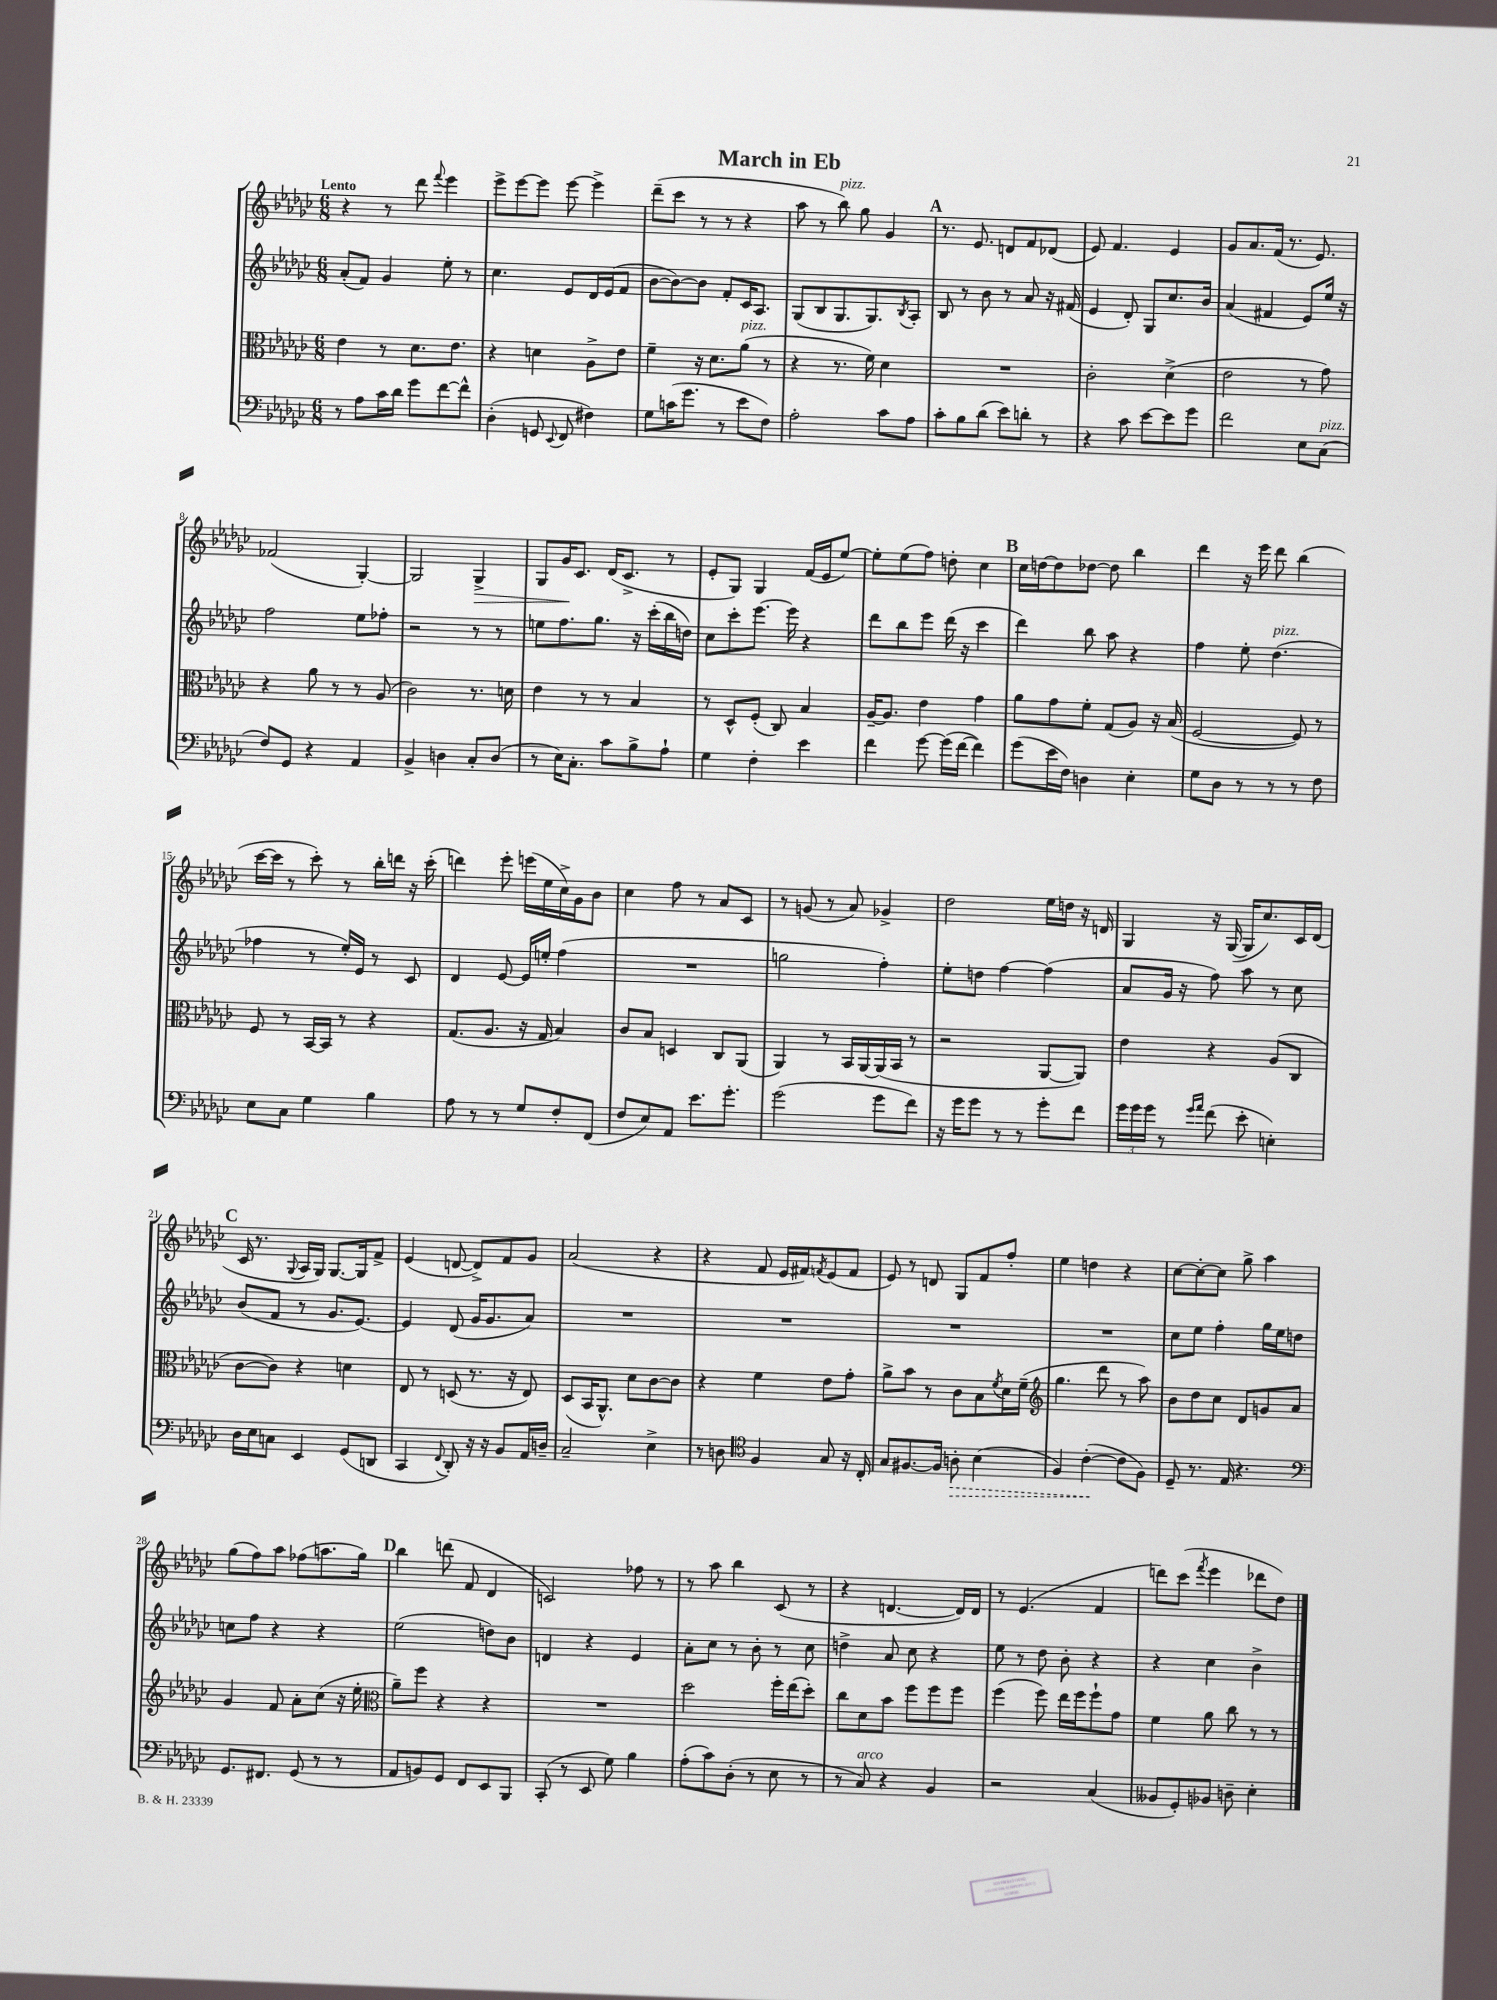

**kern	**kern	**kern	**kern
*staff4	*staff3	*staff2	*staff1
*clefF4	*clefC3	*clefG2	*clefG2
*k[b-e-a-d-g-c-]	*k[b-e-a-d-g-c-]	*k[b-e-a-d-g-c-]	*k[b-e-a-d-g-c-]
*M6/8	*M6/8	*M6/8	*M6/8
8r	4e-\	(8a-'/L	4r
8A-\L	.	8f/J)	.
16c-\L	8r	4g-/	8r
16d-\JJ	.	.	.
8g-\L	8.d-\L	.	8ddd-\
.	.	.	8qqfff/
[8f\	.	8ee-'\	4eee-\
.	8.e-\J	.	.
8f^^\]J	.	8r	.
=	=	=	=
(4D-'\	4r	4.cc-\	8eee-^\L
.	.	.	[8eee-\
8GG/	4d\	.	8eee-\]J
8qqEE-/	.	.	.
8FF/	.	8e-/L	[8eee-\
4F#\)	8A-^\L	16d-/L	4eee-^\]
.	.	(16e-/J	.
.	8e-\J	8f/J	.
=	=	=	=
8G-\L	4f~\	[8b-\L	(8ddd-~\L
(16c\K	.	8b-\_)	8ccc-\J
8.g-\J	.	.	.
.	16r	8b-\]J	8r
.	8.d-\L	.	.
8r	.	8f'/L	8r
8e-\L	(8a-\J	16c-/K	4r
.	.	8.A-/J	.
8F\J)	8r	.	.
=	=	=	=
2A-'\	4r	(8G-/L	8aa-\
.	.	8B-/	8r
.	8.r	8.G-/	8bb-\)
.	.	.	8gg-\
.	16f\)	8.G-/)	.
8c-\L	4d-\	.	4g-/
.	.	8qB-/	.
8A-\J	.	8A-'/J	.
=	=	=	=
8c-'\L	2.r	8B-/	8.r
8B-\	.	8r	.
.	.	.	8.e-/
(8d-\J	.	8b-\	.
8e-\L)	.	8r	8d/L
8d'\J	.	8a-/	8f/
8r	.	16r	(8d-/J
.	.	(16f#/	.
=	=	=	=
4r	2c-'\	4e-/	8e-/)
.	.	.	4.f/
8c-\	.	8d-'/)	.
[8e-\L	.	8G-/L	.
8e-\]	(4d-^\	8.cc-/	4e-/
8g-\J	.	.	.
.	.	16b-/Jk	.
=	=	=	=
2f\	2e-\	(4a-/	8g-/L
.	.	.	8.a-/
.	.	4f#/	.
.	.	.	(16f/Jk
.	.	.	8.r
8E-\L	8r	8e-/L)	.
.	.	.	8.e-/)
(8C-\J	8g-\)	16ee-/Jk	.
.	.	16r	.
=	=	=	=
8F/L)	4r	2ff\	(2f-/
8GG-/J	.	.	.
4r	8a-\	.	.
.	8r	.	.
4AA-/	8r	8ee-\L	[4G-'/)
.	(8A-/	8ff-'\J	.
=	=	=	=
4BB-^/	2c-\)	2r	2G-/]
4D\	.	.	.
8C-'/L	8.r	8r	4G-^/
(8D/J	.	8r	.
.	16d\	.	.
=	=	=	=
8r	4e-\	8ee\L	8G-/L
16E-\LK)	.	8.ff\	16g-/K
8.C-'\J	.	.	8.c-/J
.	8r	.	.
.	.	8.gg-\J	.
8c-\L	8r	.	(16d-/LK
.	.	.	8.c-^/J
8B-^\	4B-/	16r	.
.	.	(16ccc-'\LL	.
8A-`\J	.	16bb-\	8r
.	.	16dd\JJ)	.
=	=	=	=
4G-\	8r	8cc-\L	8e-'/L
.	8D-^^/L	8ccc-'\	8G-/J)
4F'\	(8F'/J	[8.eee-\J	4G-/
.	8C-/)	.	.
.	.	16eee-\]	.
4e-\	4B-/	4r	(16f/LL
.	.	.	16e-/J
.	.	.	[8ee-/J)
=	=	=	=
4f\	[16A-~/LK	8ddd-\L	8ee-'\]L
.	8.A-/]J	.	.
.	.	8bb-\	(8ee-\
[8g-\	4e-\	8eee-\J	8ff\J)
(16g-\]LL	.	(16ddd-\	8dd'\
[16f\JJ	.	16r	.
4f\])	4g-\	4ccc-\	4cc-\
=	=	=	=
(8g-\L	8a-\L	4ddd-\)	16cc-\LL
.	.	.	[16dd\J
16e-\L	8g-\	.	8dd\]
16F\JJ)	.	.	.
4D\	8f'\J	8bb-\	[8dd-\J
.	(8G-/L	8aa-\	8dd-\]
4E-'\	8A-/J)	4r	4bb-\
.	16r	.	.
.	(16B-/	.	.
=	=	=	=
8G-\L	[2F/	4ff\	4ddd-\
8D-\J	.	.	.
8r	.	8ee-'\	16r
.	.	.	16eee-\
8r	.	(4.dd-\	8ddd-\
8r	8F/])	.	(4bb-\
8F\	8r	.	.
=	=	=	=
8E-\L	8F/	4ff-\	[16ccc-\LL
.	.	.	16ccc-\]JJ
8C-\J	8r	.	8r
4G-\	[16BB-/LL	8r	8ccc-'\)
.	16BB-/]JJ	.	.
.	8r	16ee-'/LL)	8r
.	.	16e-/JJ	.
4B-\	4r	8r	16bb-'\LL
.	.	.	16ddd\JJ
.	.	8c-/	16r
.	.	.	(16ccc-'\
=	=	=	=
8A-\	(8.G-/L	4d-/	4ddd\)
8r	.	.	.
.	8.A-/J	.	.
8r	.	[8e-/	8eee-'\
8G-/L	16r	16e-/]LL	(16eee\LL
.	16G-/	16ee'/JJ	16ee-\
8F'/	4B-/)	(4ff\	16cc-^\)
.	.	.	16g-\J
(8FF/J	.	.	8b-\J
=	=	=	=
8F/L	8c-/L	2.r	4cc-\
8E-/)	8B-/J	.	.
8AA-/J	4D/	.	8ff\
8.e-\L	.	.	8r
.	8C-/L	.	8a-/L
8.g-'\J	.	.	.
.	(8AA-/J	.	8c-/J
=	=	=	=
(2g-\	4AA-/)	2gg\	8r
.	.	.	(8g/
.	8r	.	8r
.	16BB-/LL	.	8a-/)
.	[16AA-/	.	.
8g-\L	(16AA-/]	4ff'\)	4g-^/
.	16BB-/JJ	.	.
8f\J)	8r	.	.
=	=	=	=
16r	2r	8ee-'\L	2dd-\
16g-\LK	.	.	.
8g-\J	.	8dd\J	.
8r	.	[4ff\	.
8r	.	.	.
8g-'\L	[8AA-/L	(4ff\]	16ee-\LL
.	.	.	16dd\JJ
8f\J	8AA-/]J)	.	16r
.	.	.	16d/
=	=	=	=
24g-\LL	4e-\	8a-/L	4G-/
24g-\	.	.	.
24g-\JJ	.	.	.
8r	.	16g-/Jk	.
.	.	16r	.
16qqg-/LL	.	.	.
16qqa-/JJ	.	.	.
(8f\	4r	8ff\)	16r
.	.	.	([16G-/
8e-'\	.	8aa-\	16G-/]LK
.	.	.	8.cc-/)
4E'\)	(8A-/L	8r	.
.	8C-/J	8cc-\	16c-/L
.	.	.	(16d-/JJ
=	=	=	=
16D-\LL	[8c-\L	(8b-/L	16c-/
16E-\J	.	.	8.r
8C\J	8c-\]J)	8f/J	.
.	.	.	8qqG-/
4EE-/	4r	8r	16A-/LL
.	.	.	16G-/JJ)
.	.	8.g-/L	[8.G-/L
(8GG-/L	4d\	.	.
.	.	[8.e-/J)	16G-/]k
8DD/J	.	.	8f^/J
=	=	=	=
4CC-/	8E-/	4e-/]	(4e-/
.	8r	.	.
8qqFF/	.	.	.
8DD-'/)	(8D/	(8d-/	[8d/
16r	8.r	16g-/LK	8d^/]L)
16r	.	8.g-/	.
8BB-/L	.	.	8f/
.	16r	.	.
16AA-/L	8E-/)	8a-/J)	8g-/J
16D~/JJ	.	.	.
=	=	=	=
2C-~/	(8D-/L	2.r	(2a-/
.	16BB-/K	.	.
.	8.AA-^^/J)	.	.
.	8d-\L	.	.
4E-^\	[8c-\	.	4r
.	8c-\]J	.	.
=	=	=	=
8r	4r	2.r	4r
8D\	.	.	.
*clefC4	*	*	*
4F/	4f\	.	8f/
.	.	.	16e-/LL
.	.	.	16f#/J)
.	.	.	8qf/
8G-/	8e-\L	.	(8e-/
16r	8g-'\J	.	8f/J
16C-'/	.	.	.
=	=	=	=
8G-/L	8a-^\L	2.r	8e-/)
[8.F#/	8b-\J	.	8r
.	8r	.	8d/
16F#/]Jk	.	.	.
8A'\	8c-\L	.	8G-/L
(4B-\	8B-\	.	8f/
.	8qf/	.	.
.	16d-\L	.	8ff'/J
.	(16f~\JJ	.	.
=	=	=	=
*	*clefG2	*	*
4F/)	4.gg-\	2.r	4ee-\
([4c-'\	.	.	4dd\
.	8ddd-\	.	.
8c-\]L	8r	.	4r
8F\J)	8aa-\)	.	.
=	=	=	=
8D-~/	8b-\L	8cc-\L	[8cc-\L
8.r	8dd-\	8ee-\J	8cc-'\_
.	8cc-\J	4ff'\	8cc-\]J
16E-/	.	.	.
4.r	8d-/L	.	8gg-^\
.	8g/	16gg-\LL	4aa-\
.	.	16ee-\J	.
.	8a-/J	8dd\J	.
=	=	=	=
*clefF4	*	*	*
8.GG-/L	4g-/	8cc\L	(8gg-\L
.	.	8ff\J	8ff\)
8.FF#/J	.	.	.
.	8f/	4r	8aa-\J
(8GG-/	8a-'\L	.	(8ff-\L
8r	(8cc-\J	4r	8.aa\
8r	16r	.	.
.	16ee-'\	.	16gg-\Jk)
=	=	=	=
*	*clefC3	*	*
8AA-/L	8a-~\L)	(2ee-\	4bb-\
8BB/)	8ff\J	.	.
8GG-/J	4r	.	(8ddd\
8FF/L	.	.	8f/
8EE-/	4r	8dd\L)	4d-/
8BBB-/J	.	8b-\J	.
=	=	=	=
(8CC-'/	2.r	4d/	2c/)
8r	.	.	.
8EE-/	.	4r	.
8G-\)	.	.	.
4B-\	.	4e-/	8ff-\
.	.	.	8r
=	=	=	=
(8A-'\L	2dd-\	8a-'\L	8r
8c-\)	.	8cc-\J	8aa-\
(8D-'\J	.	8r	4bb-\
8r	.	8b-'\	.
8E-\	16ff'\LL	8r	(8c-/
.	(16ee-\J	.	.
8r	8dd-'\J)	8cc-\	8r
=	=	=	=
8r	8cc-\L	4dd^\	4r
8C-/)	8d-\	.	.
4r	8b-\J	8a-/	[4.d/
.	8ff\L	8cc-\	.
4BB-/	8ff\	4r	.
.	8ff\J	.	16d/]LL)
.	.	.	16d/JJ
=	=	=	=
2r	(4ff\	8ee-\	8r
.	.	8r	(4.e-/
.	8ff\)	8dd-\	.
.	16ee-\LL	8b-'\	.
.	16ff\J	.	.
(4C-/	8ff`\	4r	4f/
.	8g-\J	.	.
=	=	=	=
8BB--/L	4f\	4r	8ddd\L)
8GG-'/)	.	.	(8ccc-\J
.	.	.	8qfff/
8BB-/J	8a-\	4cc-\	4eee-\
8D~\	8cc-\	.	.
4E-'\	8r	4b-^\	8ddd-\L
.	8r	.	8dd-\J)
==	==	==	==
*-	*-	*-	*-
